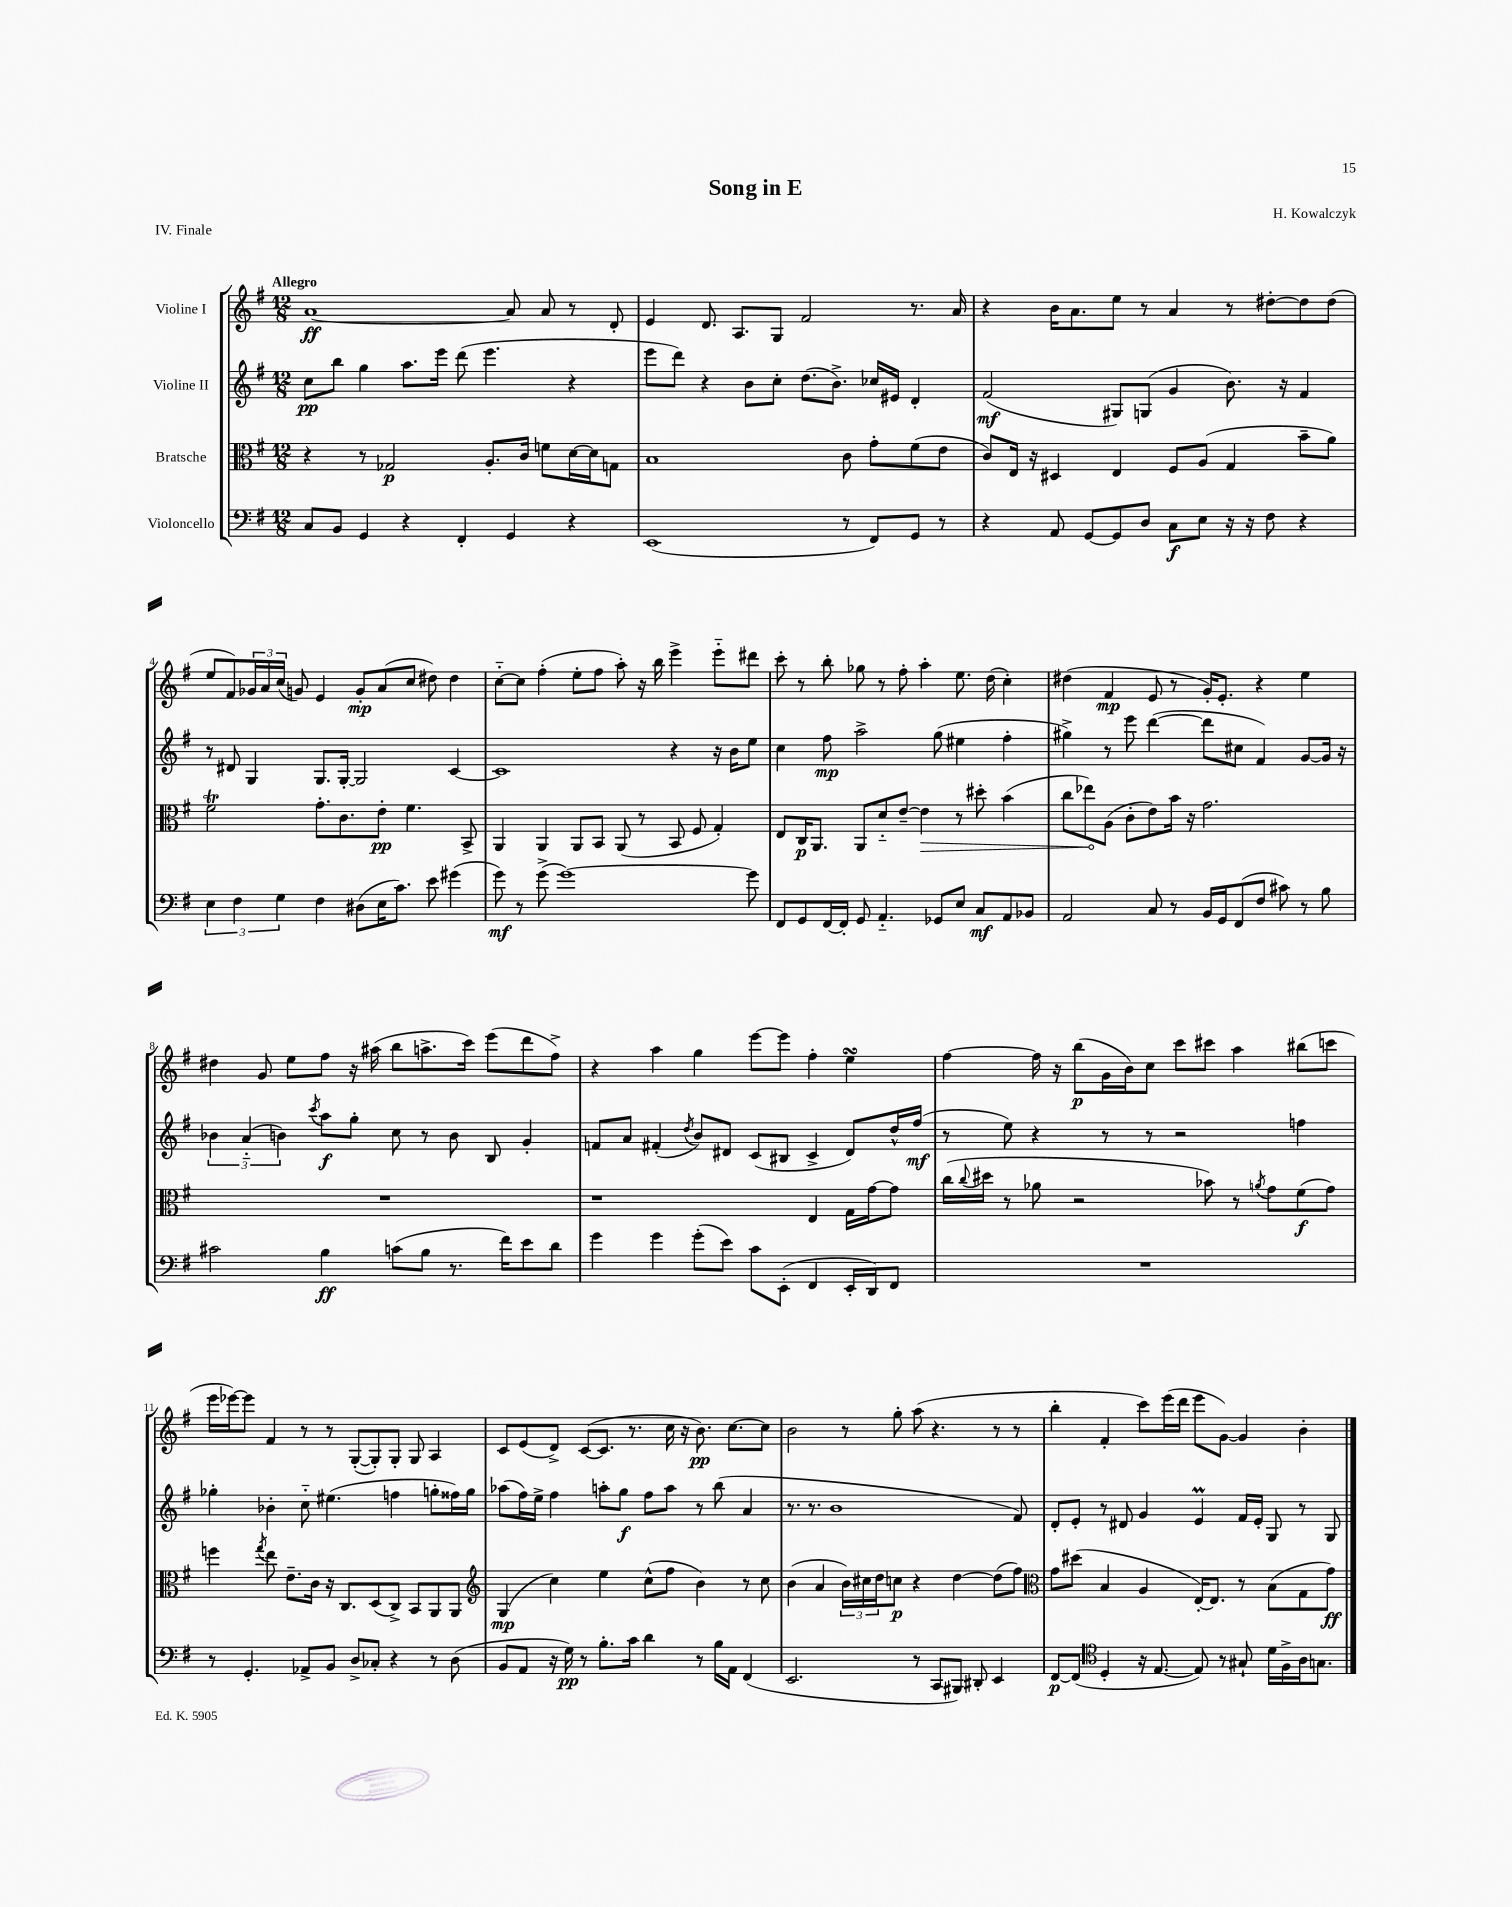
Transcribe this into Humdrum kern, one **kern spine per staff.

**kern	**dynam	**kern	**dynam	**kern	**dynam	**kern	**dynam
*part4	*part4	*part3	*part3	*part2	*part2	*part1	*part1
*staff4	*staff4	*staff3	*staff3	*staff2	*staff2	*staff1	*staff1
*I"Violoncello	*	*I"Bratsche	*	*I"Violine II	*	*I"Violine I	*
*clefF4	*	*clefC3	*	*clefG2	*	*clefG2	*
*k[f#]	*	*k[f#]	*	*k[f#]	*	*k[f#]	*
*M12/8	*	*M12/8	*	*M12/8	*	*M12/8	*
=1	=1	=1	=1	=1	=1	=1	=1
!	!	!	!	!	!	!LO:TX:a:B:t=Allegro	!
8C/L	.	4r	.	8cc\L	pp	[1a	ff
8BB/J	.	.	.	8bb\J	.	.	.
4GG/	.	8r	.	4gg\	.	.	.
.	.	2G-X/	p	.	.	.	.
4r	.	.	.	8.aa\L	.	.	.
.	.	.	.	16eee\Jk	.	.	.
4FF#'/	.	.	.	(8ddd\	.	.	.
.	.	8.A'/L	.	4.eee\	.	.	.
4GG/	.	.	.	.	.	8a/]	.
.	.	16c/Jk	.	.	.	.	.
.	.	8fn\L	.	.	.	8a/	.
4r	.	[16d\L	.	4r	.	8r	.
.	.	16d\J]	.	.	.	.	.
.	.	8Gn\J	.	.	.	8d'/	.
=2	=2	=2	=2	=2	=2	=2	=2
(1EE	.	1B	.	8eee\L	.	4e/	.
.	.	.	.	8ddd\J)	.	.	.
.	.	.	.	4r	.	8.d/	.
.	.	.	.	.	.	8.A/L	.
.	.	.	.	8b\L	.	.	.
.	.	.	.	8cc'\J	.	8G/J	.
.	.	.	.	(8.dd\L	.	2f#/	.
.	.	.	.	8.b^\J)	.	.	.
8r	.	8c\	.	.	.	.	.
8FF#/L)	.	8g'\L	.	16cc-X/LL	.	.	.
.	.	.	.	16e#X/JJ	.	.	.
8GG/J	.	(8f#\	.	4d'/	.	8.r	.
8r	.	8e\J	.	.	.	.	.
.	.	.	.	.	.	16a/	.
=3	=3	=3	=3	=3	=3	=3	=3
4r	.	8c/L)	.	(2f#/	mf	4r	.
.	.	16E/Jk	.	.	.	.	.
.	.	16r	.	.	.	.	.
8AA/	.	4D#X/	.	.	.	16b\KL	.
.	.	.	.	.	.	8.a\	.
[8GG/L	.	.	.	.	.	.	.
8GG/]	.	4E/	.	8G#X/L)	.	8ee\J	.
8D/J	.	.	.	(8Gn/J	.	8r	.
8C\L	f	8F#/L	.	4g/	.	4a/	.
8E\J	.	(8A/J	.	.	.	.	.
16r	.	4G/	.	8.b\)	.	8r	.
16r	.	.	.	.	.	.	.
8F#\	.	.	.	.	.	[8dd#X'\L	.
.	.	.	.	16r	.	.	.
4r	.	8b~\L	.	4f#/	.	8dd#\]	.
.	.	8a\J)	.	.	.	(8dd#\J	.
!!LO:LB:g=z
=4	=4	=4	=4	=4	=4	=4	=4
6E\	.	2f#t\	.	8r	.	8ee/L	.
.	.	.	.	8d#X/	.	8f#/)	.
6F#\	.	.	.	.	.	.	.
.	.	.	.	4G/	.	24g-X/L	.
.	.	.	.	.	.	24a/	.
6G\	.	.	.	.	.	(24cc/JJ	.
.	.	.	.	.	.	8gn/)	.
4F#\	.	8.g'\L	.	8.G/L	.	4e/	.
.	.	8.c\	.	[16G'/Jk	.	.	.
(8D#X\L	.	.	.	2G/]	.	8g'/L	mp
16E\K	.	8e'\J	pp	.	.	(8a/	.
8.c\J)	.	.	.	.	.	.	.
.	.	4.f#\	.	.	.	8cc/J	.
8e\	.	.	.	.	.	8dd#X\)	.
(4g#X\	.	.	.	[4c/	.	4dd#\	.
.	.	8BB^/	.	.	.	.	.
=5	=5	=5	=5	=5	=5	=5	=5
8g\)	mf	4AA/	.	1c]	.	[8cc\L	.
8r	.	.	.	.	.	8cc\J]	.
(8g^\	.	4AA/	.	.	.	(4ff#'\	.
[1g)	.	.	.	.	.	.	.
.	.	8AA/L	.	.	.	8ee'\L	.
.	.	8BB/J	.	.	.	8ff#\J	.
.	.	(8AA/	.	.	.	8aa'\)	.
.	.	8r	.	.	.	16r	.
.	.	.	.	.	.	16bb\	.
.	.	8BB/	.	4r	.	4eee^\	.
.	.	8F#/	.	.	.	.	.
.	.	4G'/)	.	16r	.	8eee\L	.
.	.	.	.	16b\KL	.	.	.
8g\]	.	.	.	8ee\J	.	8ddd#X\J	.
=6	=6	=6	=6	=6	=6	=6	=6
8FF#/L	.	8E/L	.	4cc\	.	8ccc'\	.
8GG/	.	16C/K	p	.	.	8r	.
.	.	8.AA/J	.	.	.	.	.
[16FF#/L	.	.	.	8ff#\	mp	8bb'\	.
16FF#'/JJ]	.	.	.	.	.	.	.
8GG/	.	8AA/L	.	2aa^\	.	8gg-X\	.
4.AA/	.	8d/	.	.	.	8r	.
.	.	[8e~/J	.	.	.	8ff#'\	.
!	!	!	!LO:HP:b	!	!	!	!
.	.	4e\]	>	.	.	4aa'\	.
8GG-X/L	.	.	.	(8gg\	.	.	.
8E/J	.	8r	.	4ee#X\	.	8.ee\	.
8C/L	mf	8dd#X'\	.	.	.	.	.
.	.	.	.	.	.	(16dd\	.
8AA/	.	(4b\	.	4ff#'\	.	4cc'\)	.
8BB-X/J	.	.	.	.	.	.	.
=7	=7	=7	=7	=7	=7	=7	=7
2AA/	.	8cc\L	.	4gg#X^\)	.	(4dd#X\	.
.	.	8ee-X\)	.	.	.	.	.
.	.	(8A\J	]	8r	.	4f#/	mp
.	.	8c'\L	.	8eee\	.	.	.
8C/	.	8e\)	.	([4ddd\	.	8e/	.
8r	.	16b\Jk	.	.	.	8r	.
.	.	16r	.	.	.	.	.
16BB/LL	.	2.g\	.	8ddd\L]	.	16g'/KL)	.
16GG/J	.	.	.	.	.	8.e'/J	.
(8FF#/	.	.	.	8cc#X\J	.	.	.
8F#/J	.	.	.	4f#/)	.	4r	.
8c#X\)	.	.	.	.	.	.	.
8r	.	.	.	[8g/L	.	4ee\	.
8B\	.	.	.	16g/Jk]	.	.	.
.	.	.	.	16r	.	.	.
!!LO:LB:g=z
=8	=8	=8	=8	=8	=8	=8	=8
2c#X\	.	1.r	.	6b-X\	.	4dd#X\	.
.	.	.	.	(6a/	.	.	.
.	.	.	.	.	.	8g/	.
.	.	.	.	6bn\)	.	.	.
.	.	.	.	.	.	8ee\L	.
.	.	.	.	8qccc/	.	.	.
4B\	ff	.	.	8aa\L	f	8ff#\J	.
.	.	.	.	8gg'\J	.	16r	.
.	.	.	.	.	.	(16aa#X\	.
(8cn\L	.	.	.	8cc\	.	8bb\L	.
8B\J	.	.	.	8r	.	8.aan^\	.
8.r	.	.	.	8b\	.	.	.
.	.	.	.	.	.	16ccc\Jk)	.
.	.	.	.	8B/	.	(8eee\L	.
16f#\KL)	.	.	.	.	.	.	.
8e\	.	.	.	4g'/	.	8ddd\	.
8d\J	.	.	.	.	.	8ff#^\J)	.
=9	=9	=9	=9	=9	=9	=9	=9
4g\	.	1r	.	8fn/L	.	4r	.
.	.	.	.	8a/J	.	.	.
4g\	.	.	.	(4f#X'/	.	4aa\	.
.	.	.	.	8qdd/	.	.	.
(8g'\L	.	.	.	8b/L)	.	4gg\	.
8e\J)	.	.	.	8d#X/J	.	.	.
8c\L	.	.	.	(8c/L	.	[8eee\L	.
(8EE'\J	.	.	.	8B#X/J	.	8eee\J]	.
4FF#/	.	4E/	.	4c^/	.	4ff#'\	.
16EE'/LL	.	16G\LL	.	8d#/L)	.	4eesSSS\	.
16DD/J)	.	[16g\J	.	.	.	.	.
8FF#/J	.	8g\J]	.	16dd^^/L	.	.	.
.	.	.	.	(16ff#/JJ	mf	.	.
=10	=10	=10	=10	=10	=10	=10	=10
1.r	.	(16cc\LL	.	8r	.	[4ff#\	.
.	.	8qqcc/	.	.	.	.	.
.	.	16dd#X\JJ	.	.	.	.	.
.	.	8r	.	8ee\)	.	.	.
.	.	8a-X\	.	4r	.	16ff#\]	.
.	.	.	.	.	.	16r	.
.	.	2r	.	.	.	(8bb\L	p
.	.	.	.	8r	.	16g\L	.
.	.	.	.	.	.	16b\J)	.
.	.	.	.	8r	.	8cc\J	.
.	.	.	.	2r	.	8ccc\L	.
.	.	8b-X\)	.	.	.	8ccc#X\J	.
.	.	8r	.	.	.	4aa\	.
.	.	8qan/	.	.	.	.	.
.	.	8g\L	.	.	.	.	.
.	.	(8f#\	f	4ffn\	.	(8bb#X\L	.
.	.	8g\J)	.	.	.	8cccn\J	.
!!LO:LB:g=z
=11	=11	=11	=11	=11	=11	=11	=11
8r	.	4ffn\	.	4gg-X'\	.	16eee\LL	.
.	.	.	.	.	.	[16eee-X\J)	.
4.GG'/	.	.	.	.	.	8eee-\J]	.
.	.	8qgg/	.	.	.	.	.
.	.	8ee\	.	4b-X'\	.	4f#/	.
.	.	8.e~\L	.	.	.	.	.
8AA-X^/L	.	.	.	8cc\	.	8r	.
.	.	16c\Jk	.	.	.	.	.
8BB/J	.	16r	.	(4.ee#X\	.	8r	.
.	.	8.C/L	.	.	.	.	.
8D^/L	.	.	.	.	.	([8G'/L	.
8C-X'/J	.	(8D/	.	.	.	8G'/])	.
4r	.	8C^/J)	.	4ffn\	.	8G'/J	.
.	.	8BB/L	.	.	.	8G/	.
8r	.	8AA/	.	8ggn'\L	.	4A/	.
(8D\	.	8AA/J	.	16ff##X\L)	.	.	.
.	.	.	.	16gg\JJ	.	.	.
=12	=12	=12	=12	=12	=12	=12	=12
*	*	*clefG2	*	*	*	*	*
8BB/L	.	(4G/	mp	(8aa-X\L	.	8c/L	.
8AA/J	.	.	.	16ff#\L)	.	(8e/	.
.	.	.	.	16ee^\JJ	.	.	.
16r	.	4cc\)	.	4ff#\	.	8d^/J)	.
16G\)	pp	.	.	.	.	.	.
8r	.	.	.	.	.	([8c/L	.
8.B'\L	.	4ee\	.	8aan'\L	.	8.c/J]	.
.	.	.	.	8gg\J	f	.	.
16c\Jk	.	.	.	.	.	8.r	.
4d\	.	(8cc^^\L	.	8ff#\L	.	.	.
.	.	8ff#\J	.	8aa\J	.	16cc\	.
.	.	.	.	.	.	16r	.
8r	.	4b\)	.	8r	.	8.b\)	pp
16B\LL	.	.	.	(8bb\	.	.	.
16AA\JJ	.	.	.	.	.	[8.cc\L	.
(4FF#/	.	8r	.	4a/	.	.	.
.	.	8cc\	.	.	.	8cc\J]	.
=13	=13	=13	=13	=13	=13	=13	=13
2.EE/	.	(4b\	.	8.r	.	2b\	.
.	.	.	.	8.r	.	.	.
.	.	4a/	.	.	.	.	.
.	.	.	.	1b	.	.	.
.	.	24b\LL)	.	.	.	8r	.
.	.	24cc#X\	.	.	.	.	.
.	.	24dd\J	.	.	.	.	.
.	.	8ccn\J	p	.	.	8gg'\	.
8r	.	4r	.	.	.	(8aa\	.
8CC/L	.	.	.	.	.	4.r	.
8BBB#X/J)	.	[4dd\	.	.	.	.	.
8DD#X'/	.	.	.	.	.	.	.
4EE/	.	(8dd\L]	.	.	.	8r	.
.	.	8ff#\J)	.	8f#/)	.	8r	.
=14	=14	=14	=14	=14	=14	=14	=14
*	*	*clefC3	*	*	*	*	*
[8FF#/L	p	8g\L	.	8d'/L	.	4bb'\	.
(8FF#/J]	.	(8dd#X\J	.	8e'/J	.	.	.
*clefC4	*	*	*	*	*	*	*
4D'/	.	4B/	.	8r	.	4f#'/	.
.	.	.	.	8d#X/	.	.	.
16r	.	4A/	.	4g/	.	8ccc\L)	.
[8.E/	.	.	.	.	.	.	.
.	.	.	.	.	.	(16eee\L	.
.	.	.	.	.	.	16ddd\JJ	.
8E/])	.	[16E'/KL)	.	4eM/	.	8eee\L	.
.	.	8.E/J]	.	.	.	.	.
8r	.	.	.	.	.	[8g\J)	.
8G#X`/	.	8r	.	16f#/LL	.	4g/]	.
.	.	.	.	16e'/JJ	.	.	.
16d\LL	.	(8B\L	.	8G/	.	.	.
16F#^\	.	.	.	.	.	.	.
16A\J	.	8G\	.	8r	.	4b'\	.
8.Gn\J	.	.	.	.	.	.	.
.	.	8g\J)	ff	8G/	.	.	.
==	==	==	==	==	==	==	==
*-	*-	*-	*-	*-	*-	*-	*-
